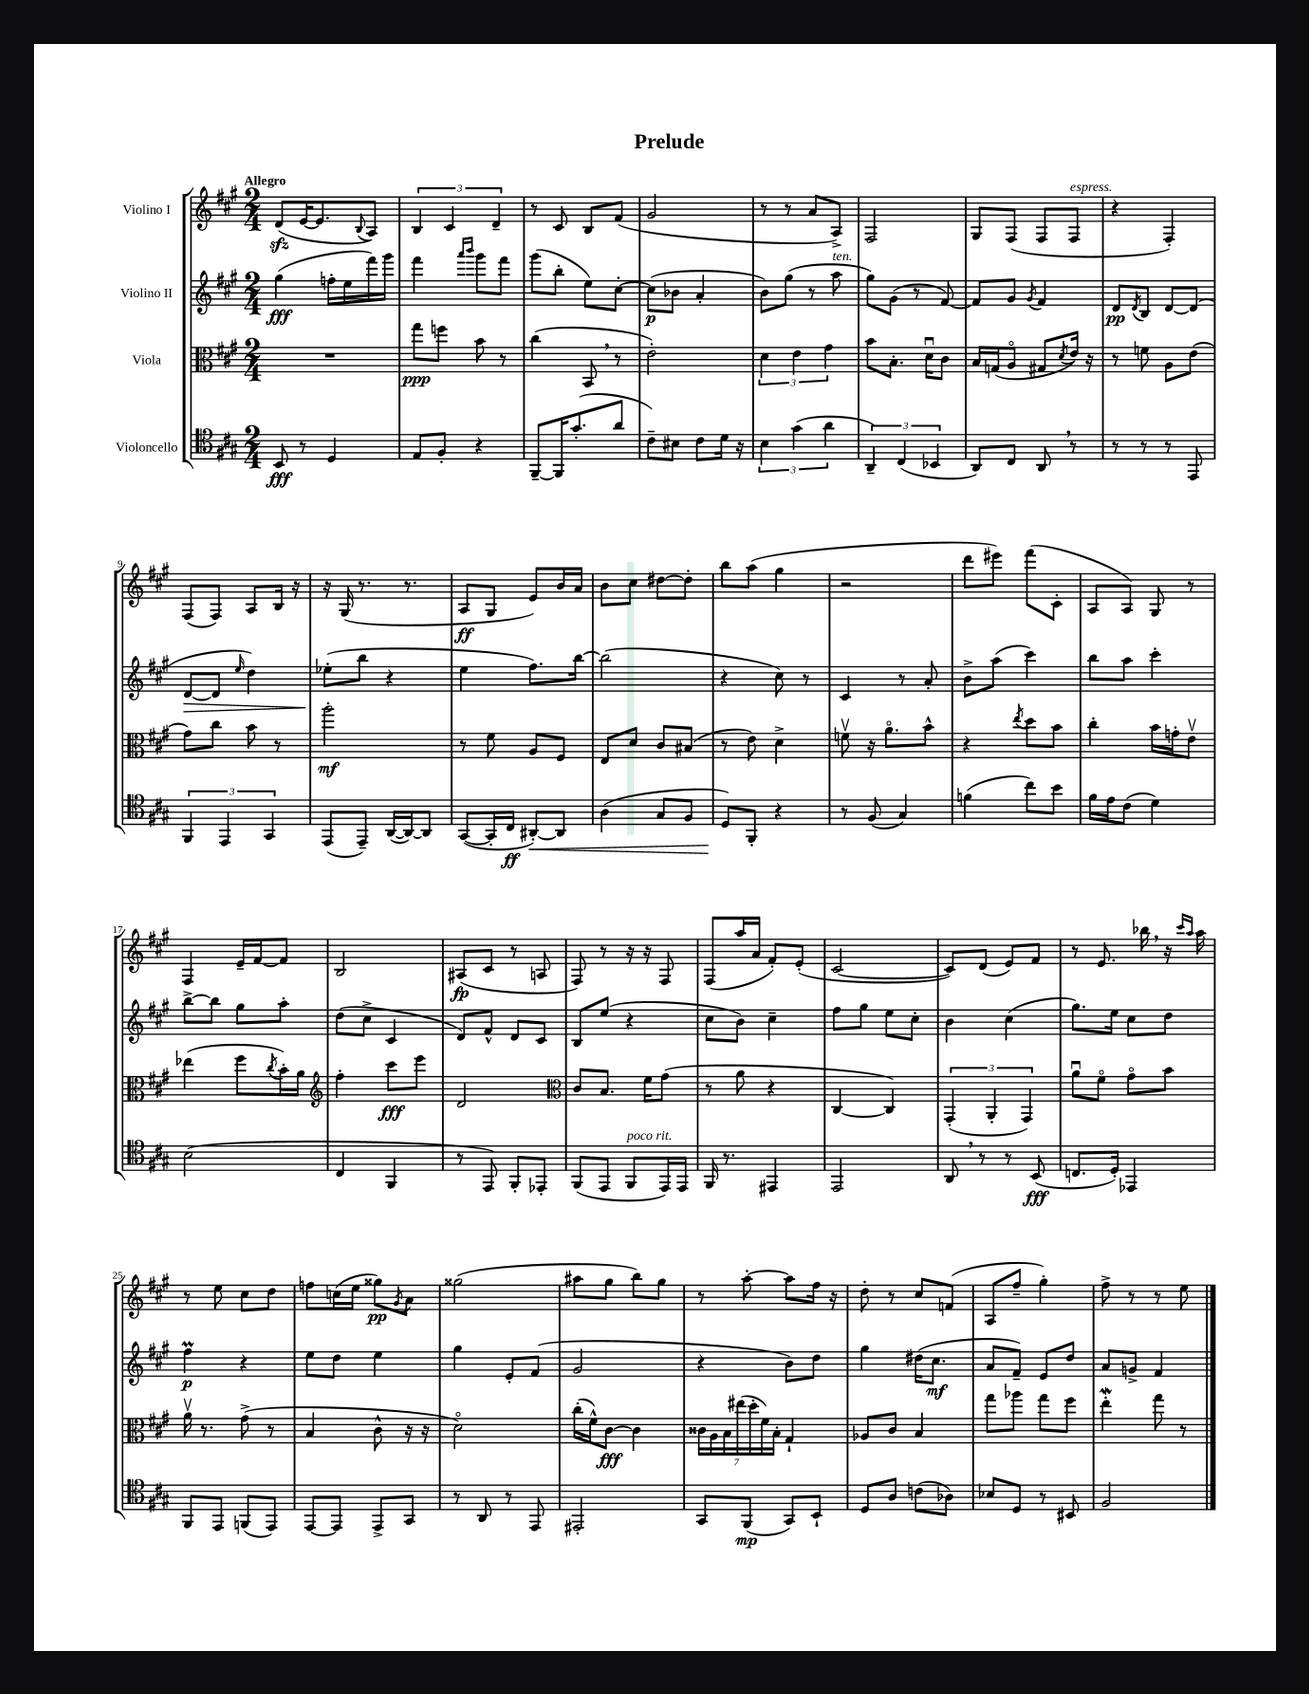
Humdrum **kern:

**kern	**kern	**kern	**kern
*staff4	*staff3	*staff2	*staff1
*clefC4	*clefC3	*clefG2	*clefG2
*k[f#c#g#]	*k[f#c#g#]	*k[f#c#g#]	*k[f#c#g#]
*M2/4	*M2/4	*M2/4	*M2/4
8BB	2r	(4gg#	(8d
8r	.	.	[16e
.	.	.	8.e]
4D	.	16ff'	.
.	.	16ee	.
.	.	.	8qqB
.	.	16fff#)	8A)
.	.	16ggg#	.
=	=	=	=
8E	8gg#	4fff#	6B
8F#'	8ff	.	.
.	.	.	6c#
.	.	16qqaaa	.
.	.	16qqbbb	.
4r	8b	8ggg#	.
.	.	.	6d~
.	8r	8fff#	.
=	=	=	=
[8FF#~	(4cc#	(8ggg#	8r
16FF#]	.	8bb'	8c#
(8.g#'	.	.	.
.	8BB	8ee)	8B
8a	8r	[8cc#'	(8f#
=	=	=	=
8c#~)	2e')	(8cc#]	2g#
8B#	.	8b-	.
8c#	.	4a'	.
16d	.	.	.
16r	.	.	.
=	=	=	=
6B	6d	8b)	8r
.	.	(8gg#	8r
(6g#	6e	.	.
.	.	8r	8a
6a	6g#	.	.
.	.	8aa	8A^)
=	=	=	=
6AA~)	8b	8gg#)	2F#
.	8.B'	(8g#	.
(6C#	.	.	.
.	.	8r	.
.	16du	.	.
6BB-	.	.	.
.	8c#	[8f#)	.
=	=	=	=
8AA)	16B	8f#]	8G#
.	(16G	.	.
8C#	8Ao	8g#	(8F#
.	.	8qg#	.
8AA	8G#	4f#	8F#
.	8qd	.	.
8r	16e)	.	8F#
.	16r	.	.
=	=	=	=
8r	8r	8d	4r
.	.	8qd	.
8r	8f	8B	.
8r	8A	[8d	4F#')
8EE	(8e	(8d]	.
=	=	=	=
6FF#	8g#)	[8d	(8F#
.	8cc#	8d]	8F#)
6EE	.	.	.
.	.	16qqee	.
.	8b	4dd)	8A
6GG#	.	.	.
.	8r	.	16B
.	.	.	16r
=	=	=	=
(8EE	2aa'	(8ee-'	16r
.	.	.	(16G#
8EE~)	.	8bb	8.r
([16AA	.	4r	.
16AA_)	.	.	8.r
8AA]	.	.	.
=	=	=	=
([8GG#	8r	4ee	8A
16GG#']	8f#	.	8G#
16C#	.	.	.
[8AA#')	8A	8.ff#)	8e)
8AA#]	8F#	.	16b
.	.	[16bb	16a
=	=	=	=
(4A	8E	(2bb]	8b
.	8d	.	8cc#
8G#	8c#	.	[8dd#
8F#	(8B#	.	8dd#']
=	=	=	=
8D)	8r	4r	8bb
8FF#'	8e)	.	(8aa
4r	4d^	8cc#)	4gg#
.	.	8r	.
=	=	=	=
8r	8fv	4c#	2r
(8F#	16r	.	.
.	8.ao	.	.
4G#)	.	8r	.
.	8b^^	8a'	.
=	=	=	=
(4f	4r	8b^	8ddd
.	.	(8aa	8eee#)
.	8qee	.	.
8cc#)	8dd	4ccc#)	(8fff#
8b	8b	.	8c#'
=	=	=	=
16f#	4cc#'	8bb	8A
16e	.	.	.
(8c#	.	8aa	8A)
4d)	16b	4ccc#'	8G#
.	16g'	.	.
.	8ev	.	8r
=	=	=	=
(2B	(4ee-	[8bb^	4F#
.	.	8bb]	.
.	8ff#	8gg#	16e~
.	.	.	[16f#
.	8qcc#	.	.
.	16b')	8aa'	8f#]
.	16a	.	.
=	=	=	=
*	*clefG2	*	*
4C#	4ff#'	(8dd	2B
.	.	8cc#^	.
4FF#	8ccc#	4c#	.
.	8eee	.	.
=	=	=	=
8r	2d	8d)	(8A#
8EE)	.	8f#^^	8c#
8FF#'	.	8d	8r
8EE-'	.	8c#	8A
=	=	=	=
*	*clefC3	*	*
(8FF#	8c#	8B	8F#)
8EE	8.B	(8ee	8r
8FF#	.	4r	16r
.	16f#	.	16r
16EE)	(8g#	.	8F#
16EE	.	.	.
=	=	=	=
16FF#	8r	8cc#	(8F#
8.r	.	.	.
.	8a	8b)	16aa
.	.	.	16a
4EE#	4r	4cc#~	8f#')
.	.	.	(8e'
=	=	=	=
2EE	[4C#	8ff#	[2c#
.	.	8gg#	.
.	4C#])	8ee	.
.	.	8cc#'	.
=	=	=	=
8AA	(6GG#'	4b	8c#])
8r	.	.	(8d
.	6AA'	.	.
8r	.	(4cc#	8e)
.	6GG#)	.	.
(8BB	.	.	8f#
=	=	=	=
8.C	8au	8.gg#)	8r
.	8f#o	.	8.e
16D')	.	16ee	.
4EE-	8g#o	8cc#	.
.	.	.	16bb-
.	8b	8dd	16r
.	.	.	16qqccc#
.	.	.	16qqaa
.	.	.	16aa
=	=	=	=
8FF#	16av	4ff#	8r
.	8.r	.	.
8EE	.	.	8ee
(8FF	(8g#^	4r	8cc#
8EE)	8r	.	8dd
=	=	=	=
[8EE	4B	8ee	8ff
8EE]	.	8dd	(16cc
.	.	.	16ee
8EE^	8c#^^	4ee	8gg##)
.	.	.	8qg#
8GG#	16r	.	8a
.	16r	.	.
=	=	=	=
8r	2do)	4gg#	(2gg##
8AA	.	.	.
8r	.	8e'	.
8EE	.	(8f#	.
=	=	=	=
2EE#'	(16cc#'	2g#	8aa#
.	16f#^^)	.	.
.	[8c#	.	8gg#
.	4c#]	.	8bb)
.	.	.	8gg#
=	=	=	=
8GG#	28c##	4r	8r
.	28A	.	.
.	28B	.	.
.	(28ee#	.	.
(8FF#	.	.	[8aa'
.	28dd'	.	.
.	28f#)	.	.
.	28B'	.	.
8GG#)	4G#`	8b)	8aa]
8BB`	.	8dd	16ff#
.	.	.	16r
=	=	=	=
8D	8A-	4gg#	8dd'
8A	8c#	.	8r
(8c	4B	(16dd#	8cc#
.	.	8.cc#	.
8A-)	.	.	(8f
=	=	=	=
8B-	8gg#	8a	8A
8D	8aa-	8f#~)	8ff#~
8r	8gg#	8e	4gg#')
8BB#	8ff#	8dd	.
=	=	=	=
2F#	4ee'	8a	8ff#^
.	.	8g^	8r
.	8gg#	4f#	8r
.	8r	.	8ee
==	==	==	==
*-	*-	*-	*-
